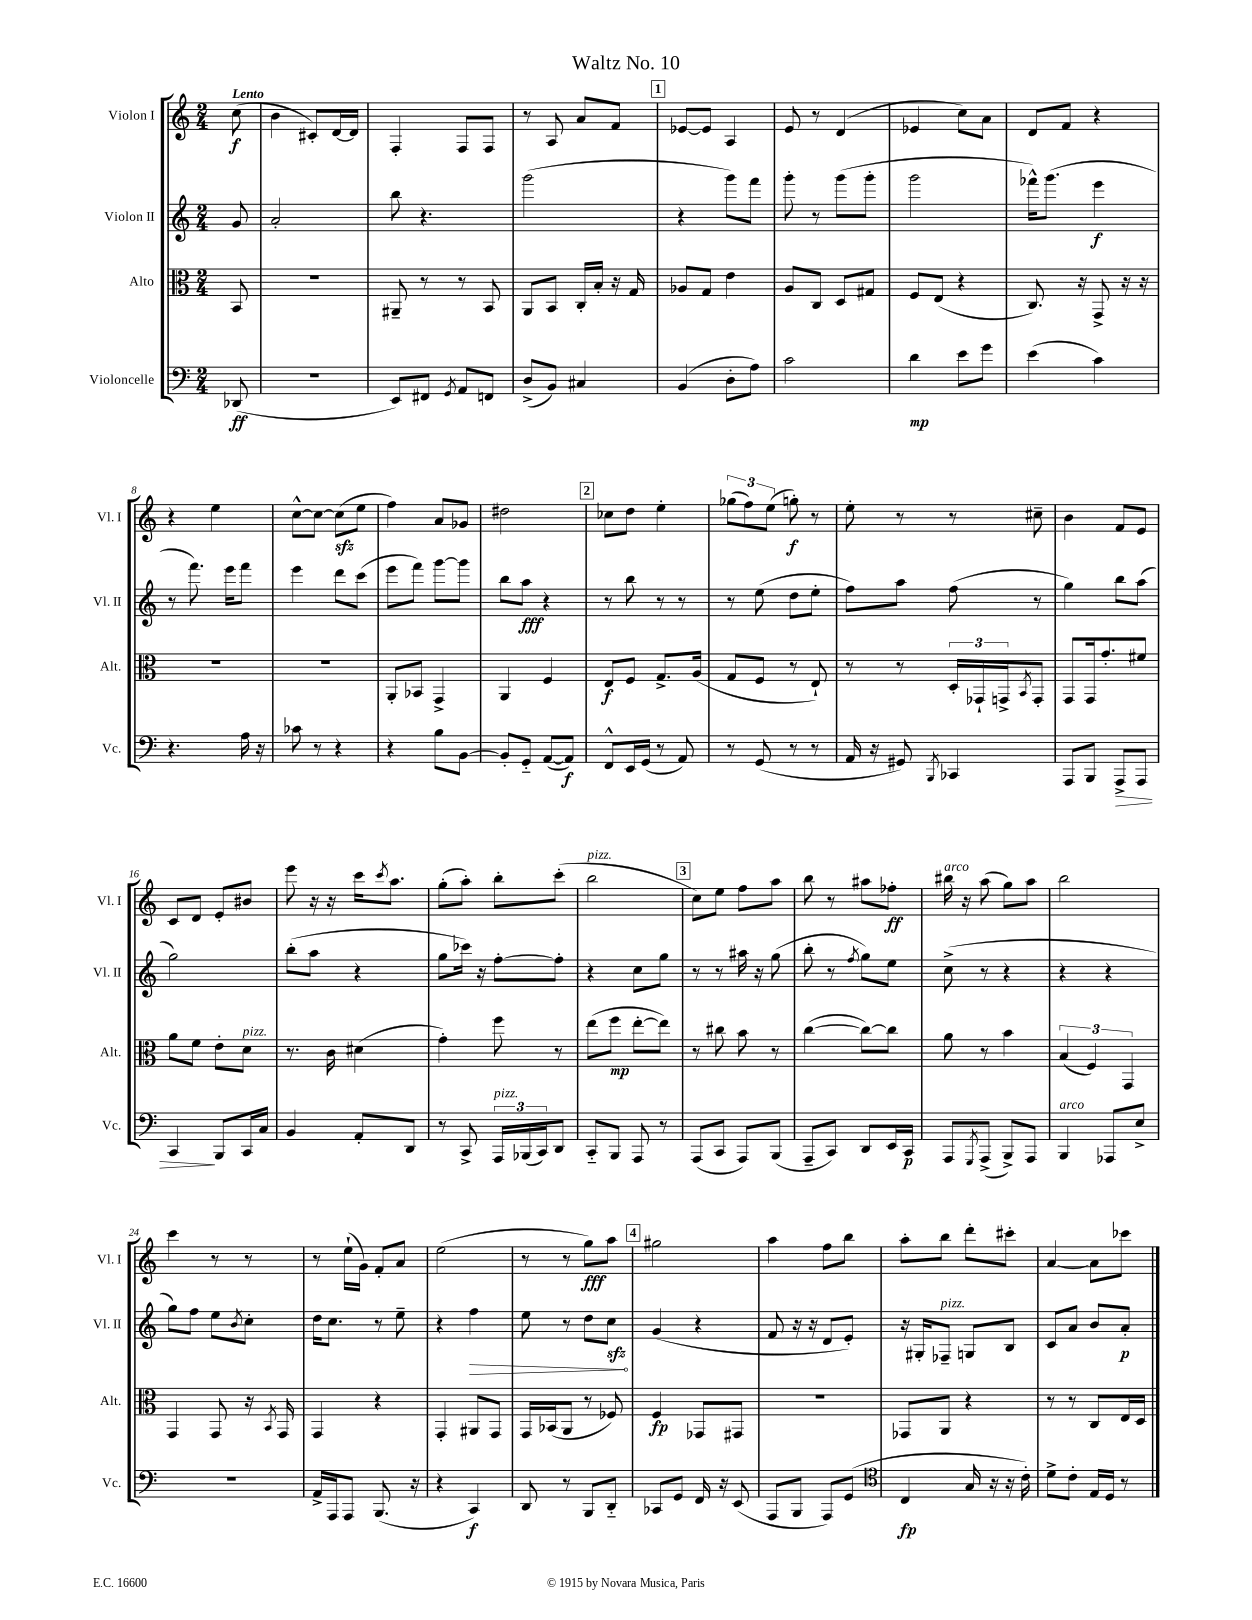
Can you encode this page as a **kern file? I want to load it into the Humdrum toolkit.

**kern	**kern	**kern	**kern
*staff4	*staff3	*staff2	*staff1
*clefF4	*clefC3	*clefG2	*clefG2
*k[]	*k[]	*k[]	*k[]
*M2/4	*M2/4	*M2/4	*M2/4
(8DD-/	8BB/	8g/	(8cc\
=	=	=	=
2r	2r	2a'/	4b\
.	.	.	8c#'/L)
.	.	.	[16d/L
.	.	.	16d/]JJ
=	=	=	=
8EE/L)	8AA#~/	8bb\	4F'/
8FF#/J	8r	4.r	.
8qGG/	.	.	.
8AA/L	8r	.	8F/L
8FF/J	8BB/	.	8F/J
=	=	=	=
(8D^/L	8AA/L	(2ggg\	8r
8BB/J)	8BB/J	.	8A/
4C#/	16C'/LL	.	8a/L
.	16B'/JJ	.	.
.	16r	.	8f/J
.	16G/	.	.
=	=	=	=
(4BB/	8A-/L	4r	[8e-/L
.	8G/J	.	8e-/]J
8D'\L	4e\	8ggg\L)	4A/
8A\J)	.	8fff\J	.
=	=	=	=
2c\	8A/L	8ggg'\	8e/
.	8C/J	8r	8r
.	8D/L	(8ggg\L	(4d/
.	8G#/J	8ggg'\J	.
=	=	=	=
4d\	8F/L	2ggg\	4e-/
.	(8E/J	.	.
8e\L	4r	.	8cc\L)
8g\J	.	.	8a\J
=	=	=	=
(4e\	8.C/)	16fff-^^\LK)	8d/L
.	.	(8.ggg\J	.
.	.	.	8f/J
.	16r	.	.
4c\)	8GG^/	4eee\	4r
.	16r	.	.
.	16r	.	.
=	=	=	=
4.r	2r	8r	4r
.	.	8.fff\)	.
.	.	.	4ee\
.	.	16eee\LK	.
16A\	.	8fff\J	.
16r	.	.	.
=	=	=	=
8c-\	2r	4eee\	[8cc^^\L
8r	.	.	8cc\_J
4r	.	8ddd\L	(8cc\]L
.	.	(8ccc\J	8ee\J
=	=	=	=
4r	8AA'/L	8eee\L	4ff\)
.	8BB-/J	8fff\J)	.
8B\L	4GG^/	[8ggg\L	8a/L
[8BB\J	.	8ggg\]J	8g-/J
=	=	=	=
8BB'/]L	4AA/	8bb\L	2dd#\
8GG'~/J	.	8aa\J	.
([8AA/L	4F/	4r	.
8AA/]J)	.	.	.
=	=	=	=
8FF^^/L	8E/L	8r	8cc-\L
16EE/L	8F/J	8bb\	8dd\J
(16GG/JJ	.	.	.
8r	8.G^/L	8r	4ee'\
8AA/)	.	8r	.
.	(16A/Jk	.	.
=	=	=	=
8r	8G/L	8r	(12gg-\L
.	.	.	12ff\)
(8GG/	8F/J	(8ee\	.
.	.	.	(12ee\J
8r	8r	8dd\L	8gg'\)
8r	8E`/)	8ee'\J	8r
=	=	=	=
16AA/	8r	8ff\L)	8ee'\
16r	.	.	.
8GG#/)	8r	8aa\J	8r
8qBBB/	.	.	.
4CC-/	24D'/LL	(8ff\	8r
.	24GG-`/	.	.
.	24GG^/J	.	.
.	8qBB/	.	.
.	8GG'/J	8r	8cc#~\
=	=	=	=
8AAA/L	8GG/L	4gg\)	4b\
8BBB/J	16GG/k	.	.
.	8.g'/	.	.
8AAA^/L	.	8bb\L	8f/L
8AAA/J	8f#/J	(8aa\J	8e/J
=	=	=	=
4CC/	8a\L	2gg\)	8c/L
.	8f\J	.	8d/J
8BBB/L	8e'\L	.	8e'/L
16CC/L	8d\J	.	8b#/J
16C/JJ	.	.	.
=	=	=	=
4BB/	8.r	(8bb'\L	8eee\
.	.	8aa\J	16r
.	16c\	.	16r
8AA'/L	(4d#\	4r	16ccc\LK
.	.	.	8qccc/
.	.	.	8.aa\J
8DD/J	.	.	.
=	=	=	=
8r	4g'\)	8gg\L	(8gg'\L
8CC^/	.	16ccc-\Jk)	8aa'\J)
.	.	16r	.
24AAA/LL	8ff\	[8ff'\L	8bb'\L
(24BBB-/	.	.	.
24CC/J)	.	.	.
8DD/J	8r	8ff'\]J	(8ccc'\J
=	=	=	=
8CC'~/L	(8ee\L	4r	2bb\
8BBB/J	8ff\J	.	.
8AAA/	[8ee'\L	8cc\L	.
8r	8ee\]J)	8gg\J	.
=	=	=	=
(8AAA/L	8r	8r	8cc\L)
8CC/J	8cc#\	8r	8ee\J
8AAA/L)	8b\	16aa#\	8ff\L
.	.	16r	.
(8BBB/J	8r	(8gg\	8aa\J
=	=	=	=
8AAA~/L	([4cc\	8bb'\	8bb\
8CC/J)	.	8r	8r
.	.	8qff/	.
8DD/L	8cc\_L)	8gg\L)	8aa#\L
16EE/L	8cc\]J	8ee\J	8ff-'\J
16CC/JJ	.	.	.
=	=	=	=
8AAA/L	8a\	(8cc^\	16bb#\
.	.	.	16r
8qGGG/	.	.	.
(8AAA^/J	8r	8r	(8aa\
8BBB^/L)	4b\	4r	8gg\L)
8AAA/J	.	.	8aa\J
=	=	=	=
4BBB/	(6B/	4r	2bb\
.	6F/)	.	.
8AAA-/L	.	4r	.
.	6GG/	.	.
8E^/J	.	.	.
=	=	=	=
2r	4GG/	8gg\L)	4ccc\
.	.	8ff\J	.
.	8GG/	8ee\L	8r
.	.	8qb/	.
.	16r	8cc'\J	8r
.	8qBB/	.	.
.	16GG/	.	.
=	=	=	=
16AA^/LL	4GG/	16dd\LK	8r
16AAA/J	.	8.cc\J	.
8AAA/J	.	.	(16ee`\LL
.	.	.	16g\JJ)
(8.BBB/	4r	8r	8f'/L
.	.	8ee~\	8a/J
16r	.	.	.
=	=	=	=
4r	4GG'/	4r	(2ee\
4CC/)	8AA#/L	4ff\	.
.	8GG/J	.	.
=	=	=	=
8DD/	16GG/LL	8ee\	8r
.	(16BB-/J	.	.
8r	8AA/J	8r	8r
8BBB/L	8r	8dd\L	8gg\L)
8DD'~/J	8F-/)	8cc\J	8aa\J
=	=	=	=
8CC-/L	4F/	(4g/	2gg#\
8GG/J	.	.	.
16FF/	8GG-/L	4r	.
16r	.	.	.
(8EE/	8GG#/J	.	.
=	=	=	=
8AAA/L	2r	8f/	4aa\
8BBB/J	.	16r	.
.	.	16r	.
8AAA/L)	.	8d/L	8ff\L
(8GG/J	.	8e'/J)	8bb\J
=	=	=	=
*clefC4	*	*	*
4C/	8GG-/L	16r	8aa'\L
.	.	16G#'/LK	.
.	8AA/J	8F-~/J	8bb\J
16G/	4r	8G/L	8ddd'\L
16r	.	.	.
16r	.	8B/J	8ccc#'\J
16c'\)	.	.	.
=	=	=	=
8d^\L	8r	8c/L	[4a/
8c'\J	8r	8a/J	.
16E/LL	8C/L	8b/L	8a\]L
16D/JJ	.	.	.
8r	16E/L	8a'/J	8ccc-\J
.	16D/JJ	.	.
==	==	==	==
*-	*-	*-	*-
